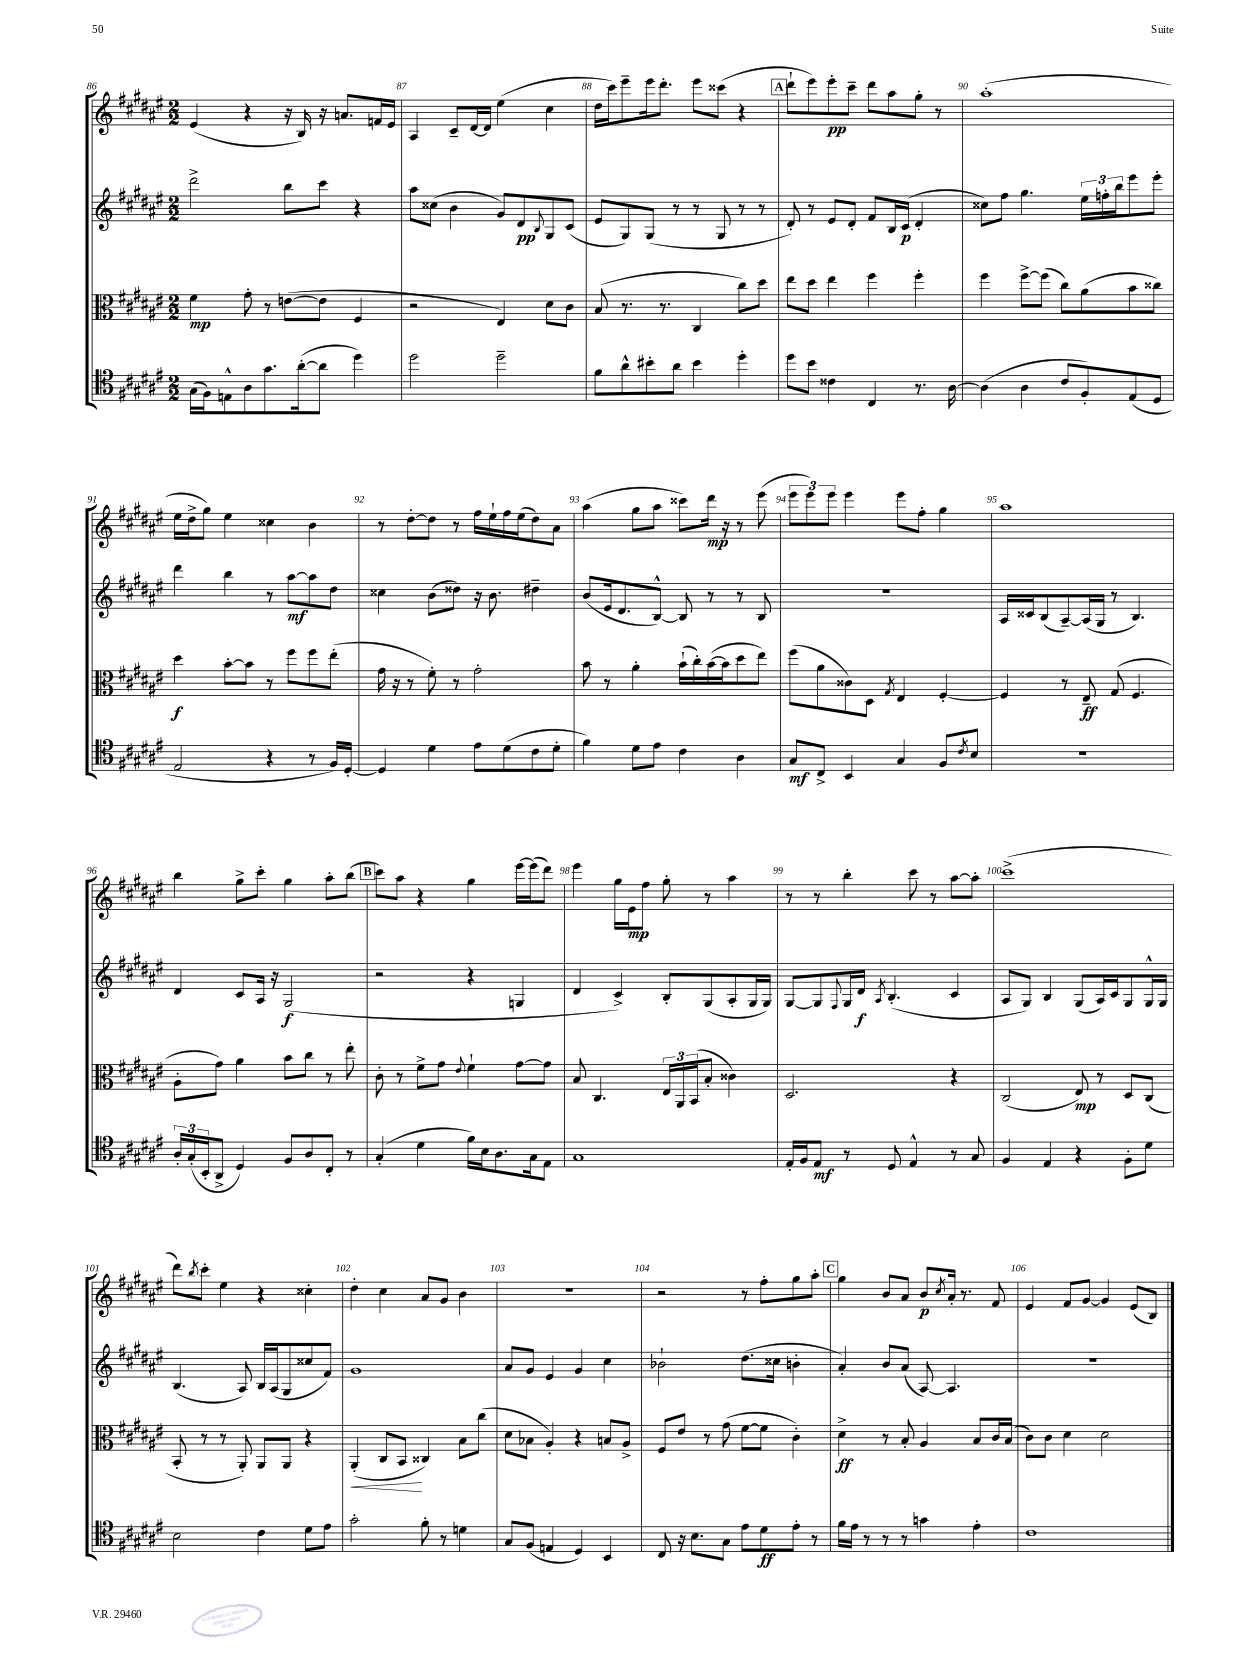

**kern	**kern	**kern	**kern
*staff4	*staff3	*staff2	*staff1
*clefC4	*clefC3	*clefG2	*clefG2
*k[f#c#g#d#a#e#]	*k[f#c#g#d#a#e#]	*k[f#c#g#d#a#e#]	*k[f#c#g#d#a#e#]
*M2/2	*M2/2	*M2/2	*M2/2
(16G#	4f#	2ddd#^	(4e#
16F#)	.	.	.
8E^^	.	.	.
8A#	8g#'	.	4r
8.g#	8r	.	.
.	([8e	8bb	16r
([16a#'	.	.	16B)
8a#]	8e]	8ccc#	16r
.	.	.	8.a
4dd#)	4F#	4r	.
.	.	.	16f
.	.	.	16e#
=	=	=	=
2dd#	2r	8aa#	4A#
.	.	(8cc##	.
.	.	4b	8c#~
.	.	.	[16d#
.	.	.	16d#]
2dd#~	4E#)	8g#)	(4ee#
.	.	8d#	.
.	.	8qqB	.
.	8d#	8G#	4cc#
.	8c#	(8c#	.
=	=	=	=
8f#	(8B	8e#	16dd#
.	.	.	16ccc#)
8a#^^	8.r	8G#)	8eee#~
8b#'	.	(8G#	16eee#
.	8.r	.	8.ddd#'
8a#	.	8r	.
4b#	4C#	8r	8eee#
.	.	8G#	(8ccc##
4dd#'	8cc#)	8r	4r
.	8dd#	8r	.
=	=	=	=
8dd#	8ee#	8d#')	8ddd#`
8b	8dd#	8r	8eee#)
4c##	4ee#	8e#	8eee#'
.	.	8d#'	8ccc#~
4C#	4ff#	8f#	8ddd#
.	.	16B	8aa#
.	.	(16c#	.
8.r	4ff#'	4d#'	8gg#'
.	.	.	8r
[16A#	.	.	.
=	=	=	=
(4A#]	4ff#	8cc##)	(1aa#'
.	.	8ff#	.
4A#	[8ff#^	4.gg#	.
.	(8ff#]	.	.
8c#	8cc#)	.	.
8F#')	(8a#	24ee#	.
.	.	24ff'	.
.	.	24bb	.
(8E#	8b	8eee#	.
8D#	8cc##)	8eee#'	.
=	=	=	=
2E#	4dd#	4ddd#	16ee#
.	.	.	16dd#^
.	.	.	8gg#)
.	[8b'	4bb	4ee#
.	8b]	.	.
4r	8r	8r	4cc##
.	8ff#	[8aa#	.
8r	8ff#	8aa#]	4b
16F#)	(8ee#'	8dd#	.
[16D#'	.	.	.
=	=	=	=
4D#]	16g#	4cc##	8r
.	16r	.	.
.	8r	.	[8dd#'
4d#	8f#')	(8b	8dd#]
.	8r	8dd##)	8r
8e#	2g#'	16r	16ff#
.	.	8.b	16ee#`
(8d#	.	.	16ff#
.	.	.	(16ee#
8c#	.	4dd#~	8dd#)
8d#'	.	.	8a#
=	=	=	=
4f#)	8b	(8b	(4aa#
.	8r	16e#	.
.	.	8.d#	.
8d#	4a#'	.	8gg#
8e#	.	[8B^^)	8aa#
4c#	(16b`	8B]	8ccc##)
.	16cc#')	.	.
.	([16b	8r	16ddd#
.	16b]	.	16r
4A#	8dd#	8r	8r
.	8ee#)	8B	(8eee#
=	=	=	=
8G#	(8ff#	1r	12eee#
.	.	.	12eee#)
8C#^	8a#	.	.
.	.	.	12eee#
4BB	8c##)	.	4eee#
.	8D#	.	.
.	8qG#	.	.
4G#	4E#	.	8eee#
.	.	.	8ff#'
8F#	[4F#'	.	4gg#
8qc#	.	.	.
8B	.	.	.
=	=	=	=
1r	4F#]	16A#	1aa#
.	.	16c##	.
.	.	(8B	.
.	8r	[8A#~)	.
.	8E#~	(16A#]	.
.	.	16G#	.
.	(8G#	8r	.
.	4.F#	4.B)	.
=	=	=	=
24A#'	8A#'	4d#	4bb
(24G#'	.	.	.
24BB'	.	.	.
8AA#^	8g#)	.	.
4D#)	4a#	8c#	8gg#^
.	.	16A#	8ccc#'
.	.	16r	.
8F#	8b	(2G#	4gg#
8A#	8cc#	.	.
8C#'	8r	.	8aa#'
8r	8ee#'	.	(8bb
=	=	=	=
(4G#'	8c#'	2r	8ccc#)
.	8r	.	8aa#
4d#	8f#^	.	4r
.	8g#	.	.
.	8qqe#	.	.
16f#)	4f#`	4r	4gg#
16B	.	.	.
8.A#	.	.	.
.	[8g#	4G	[16eee#
16G#	.	.	(16eee#]
8E#	8g#]	.	8ddd#)
=	=	=	=
1G#	8B	4d#	4eee#
.	4.C#	.	.
.	.	4c#^)	16gg#
.	.	.	16e#
.	.	.	8ff#
.	24E#	8B'	8gg#'
.	24AA#	.	.
.	(24BB	.	.
.	8B'	(8G#	8r
.	4c##)	8A#'	4aa#
.	.	16G#	.
.	.	16G#)	.
=	=	=	=
16E#'	2.D#	[8G#	8r
16F#	.	.	.
8E#	.	8G#]	8r
.	.	8qqF#	.
8r	.	16G#	4bb'
.	.	16d#	.
.	.	8qA#	.
8D#	.	(4.B'	.
4E#^^	.	.	8ccc#
.	.	.	8r
8r	4r	4c#	[8aa#
8G#	.	.	8aa#']
=	=	=	=
4F#	(2C#	8A#	(1ccc#^
.	.	8G#)	.
4E#	.	4B	.
4r	8E#)	(8G#	.
.	8r	16A#)	.
.	.	16c#	.
8F#'	8D#	8G#	.
8d#	(8C#	16G#^^	.
.	.	16G#	.
=	=	=	=
2B	8BB'	(4.B	8ddd#)
.	.	.	8qbb
.	8r	.	8ccc#'
.	8r	.	4ee#
.	8AA#')	8A#)	.
4c#	8AA#	16B	4r
.	.	(16A#	.
.	8AA#	8G#	.
8d#	4r	8cc##	4cc##'
8e#	.	8f#)	.
=	=	=	=
2g#'	(4AA#'	1g#	4dd#'
.	8C#	.	4cc#
.	8BB	.	.
8f#'	4C##)	.	8a#
8r	.	.	8g#
4d	8B	.	4b
.	(8cc#	.	.
=	=	=	=
8G#	8d#	8a#	1r
(8F#	8B-	8g#	.
4E	4A#')	4e#	.
4D#)	4r	4g#	.
4BB	8B	4cc#	.
.	8A#^	.	.
=	=	=	=
8C#	8F#	2b-`	2r
16r	8e#	.	.
8.B	.	.	.
.	8r	.	.
8G#	(8g#	.	.
8e#	[8f#	(8.dd#	8r
8d#	8f#]	.	8ff#'
.	.	16cc##	.
8e#'	4c#')	4b'	8gg#
8r	.	.	8aa#'
=	=	=	=
16f#	4d#^	4a#')	4gg#
16e#	.	.	.
8r	.	.	.
8r	8r	8b	8b
8r	8B'	(8a#	8a#
4g	4A#	[8A#)	8b
.	.	.	8qcc#
.	.	4.A#]	16a#'
.	.	.	8.r
4e#'	8B	.	.
.	16c#	.	8f#
.	(16B	.	.
=	=	=	=
1c#	8c#)	1r	4e#
.	8c#	.	.
.	4d#	.	8f#
.	.	.	[8g#
.	2d#	.	4g#]
.	.	.	(8e#
.	.	.	8B)
==	==	==	==
*-	*-	*-	*-
